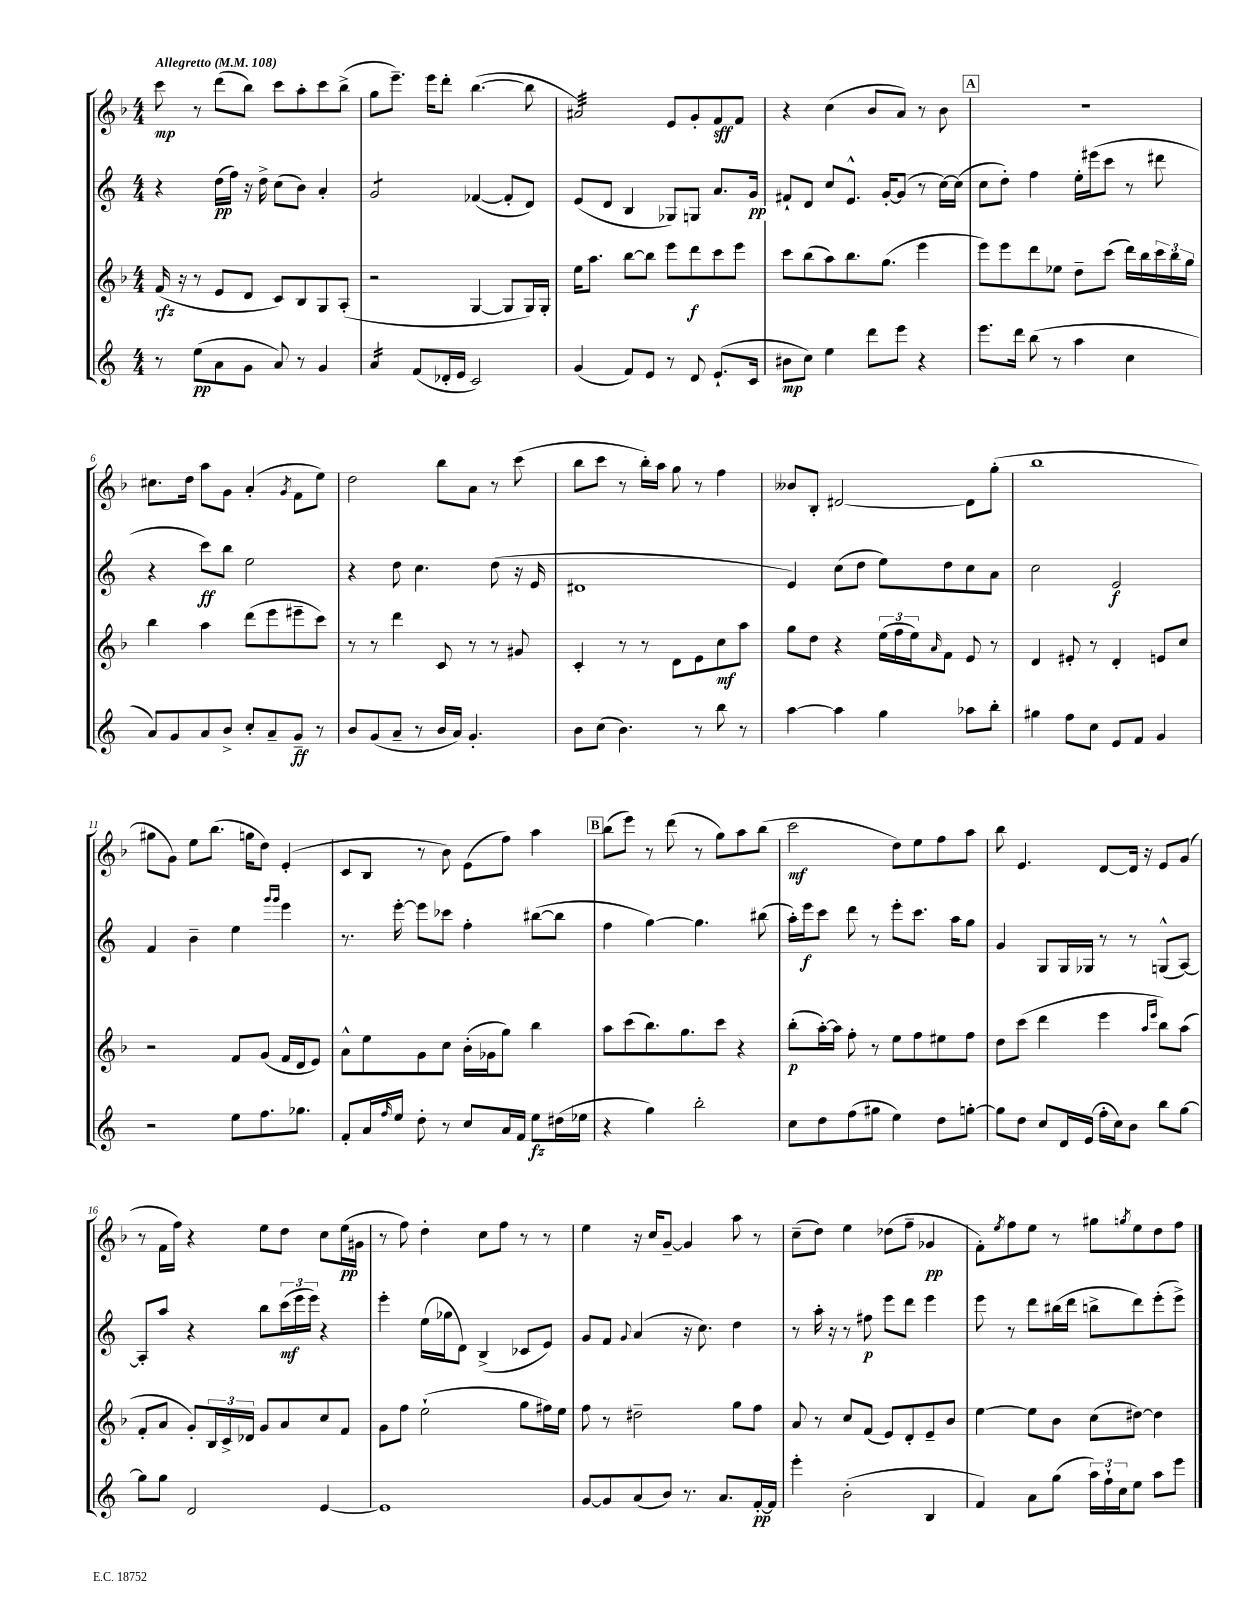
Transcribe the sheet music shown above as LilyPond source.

<<
\new StaffGroup <<
\new Staff = "s0" {
    \clef treble \key f \major \numericTimeSignature \time 4/4 \tempo "Allegretto" 4 = 108
    c'''8\mp r8 d'''8( bes''8) c'''8 a''8-. c'''8 bes''8->( |
    g''8 e'''8.--) e'''16 d'''8-. bes''4.~( bes''8 |
    ais'2:32) e'8 g'8-. f'8\sff f'8 |
    r4 c''4( bes'8 a'8) r8 bes'8 |
    \mark \markup { \box "A" } R1 |
    cis''8. d''16 a''8 g'8 a'4-.( \acciaccatura { g'8 } f'8 e''8) |
    d''2 bes''8 a'8 r8 c'''8( |
    bes''8 c'''8 r8 bes''16-.) a''16 g''8 r8 f''4 |
    beses'8 bes8-. dis'2~ dis'8 g''8-.( |
    bes''1 |
    gis''8 g'8) e''8 bes''8.( g''16 d''8) e'4-.( |
    c'8 bes8 r8 bes'8) e'8( f''8) a''4 |
    \mark \markup { \box "B" } bes''8( e'''8) r8 d'''8( r8 g''8) a''8 bes''8( |
    c'''2\mf d''8) e''8 f''8 a''8 |
    bes''8 e'4. d'8~ d'16 r16 e'8 g'8( |
    r8 f'16 f''16) r4 e''8 d''8 c''8 e''16\pp( gis'16 |
    r8 f''8) d''4-. c''8 f''8 r8 r8 |
    e''4 r16 c''16 g'8~-- g'4 a''8 r8 |
    c''8--( d''8) e''4 des''8( f''8-- ges'4\pp |
    f'8-.) \acciaccatura { e''8 } f''8 e''8 r8 gis''8 \acciaccatura { g''8 } e''8 d''8 f''8 \bar "|." |
}
\new Staff = "s1" {
    \clef treble \key c \major \numericTimeSignature \time 4/4
    r4 d''16\pp( f''16) r16 d''16-> c''8( b'8) a'4-. |
    g'2:8 fes'4~( fes'8-. d'8) |
    e'8( d'8 b4 ges8) g8 a'8. g'16\pp |
    fis'8-! d'8 c''8 e'8.-^ g'16~-. g'8( r8 c''16~) c''16( |
    \mark \markup { \box "A" } c''8 d''8-.) f''4 e''16-. eis'''16( c'''8 r8 dis'''8 |
    r4 c'''8\ff) b''8 e''2 |
    r4 d''8 c''4. d''8( r16 e'16 |
    dis'1 |
    e'4) c''8( d''8 e''8) d''8 c''8 a'8 |
    c''2 e'2\f |
    f'4 b'4-- e''4 \grace { g'''16 g'''16 } e'''4 |
    r8. e'''16~-. e'''8 ces'''8 f''4-. bis''8~( bis''8 |
    \mark \markup { \box "B" } f''4 g''4~) g''4. bis''8( |
    a''16-.) e'''16\f c'''8 d'''8 r8 e'''8-. c'''8. a''16 g''8 |
    g'4 g8 g16 ges16 r8 r8 g8-^( a8~) |
    a8-. a''8 r4 b''8 \tuplet 3/2 { c'''16\mf( e'''16 e'''16) } r4 |
    e'''4-. e''16( ges''16 d'8) b4->( ces'8 e'8) |
    g'8 f'8 \appoggiatura { g'8 } a'4( r16 c''8.) d''4 |
    r8 a''16-. r16 r8 fis''8\p e'''8 d'''8 e'''4 |
    e'''8 r8 d'''8 bis''16( d'''16 b''8-> d'''8) e'''8-.( e'''8->) \bar "|." |
}
\new Staff = "s2" {
    \clef treble \key f \major \numericTimeSignature \time 4/4
    f'16\rfz( r16 r8 e'8 d'8 c'8) bes8 g8 a8-.( |
    r2 g4~ g8 g16) g16-. |
    e''16 a''8. bes''8~ bes''8 e'''8 d'''8\f c'''8 e'''8 |
    c'''8 bes''8( a''8) bes''8. g''8.( e'''4 |
    \mark \markup { \box "A" } e'''8) e'''8 d'''8 ees''8 d''8-- c'''8( d'''16) bes''16 \tuplet 3/2 { c'''16 bes''16 g''16 } |
    bes''4 a''4 d'''8( e'''8 eis'''8-- c'''8) |
    r8 r8 d'''4 c'8 r8 r8 gis'8 |
    c'4-. r8 r8 d'8 e'8 c''8\mf a''8 |
    g''8 d''8 r4 \tuplet 3/2 { e''16( f''16 e''16) } \grace { a'16 } f'8 e'8 r8 |
    d'4 eis'8-. r8 d'4-. e'8 c''8 |
    r2 f'8 g'8( f'16 d'16 e'8) |
    a'8-^ e''8 g'8 c''8 bes'16-.( ges'16 g''8) bes''4 |
    \mark \markup { \box "B" } a''8 c'''8( bes''8.) g''8. c'''8 r4 |
    bes''8-.\p( a''16~-.) a''16 f''8-. r8 e''8 f''8 eis''8 f''8 |
    d''8 c'''8( d'''4 e'''4 \grace { a''16 e'''16 } bes''8) a''8( |
    f'8-. a'8 g'8-.) \tuplet 3/2 { bes16 c'16-> des'16 } g'8 a'8 c''8 f'8 |
    g'8 f''8 e''2-!( g''8 fis''16) e''16 |
    f''8 r8 dis''2-- g''8 f''8 |
    a'8 r8 c''8 f'8( e'8) d'8-. e'8-- bes'8 |
    e''4~ e''8 bes'8 c''8( dis''8~) dis''4 \bar "|." |
}
\new Staff = "s3" {
    \clef treble \key c \major \numericTimeSignature \time 4/4
    r8 e''8\pp( a'8 g'8 a'8) r8 g'4 |
    a'4:16 f'8( des'16-. e'16 c'2) |
    g'4( f'8) e'8 r8 d'8 e'8.-!( c'16 |
    bis'8\mp c''8) e''4 d'''8 e'''8 r4 |
    \mark \markup { \box "A" } e'''8. d'''16 b''8( r8 a''4 c''4 |
    a'8) g'8 a'8 b'8-> c''8-. a'8-- g'8--\ff r8 |
    b'8 g'8( a'8-- r8 b'16 a'16) g'4.-. |
    b'8 c''8( b'4.) r8 b''8 r8 |
    a''4~ a''4 g''4 aes''8 b''8-. |
    gis''4 f''8 c''8 e'8 f'8 g'4 |
    r2 e''8 f''8. ges''8. |
    f'8-. a'16 \grace { f''16 } e''16 d''8-. r8 c''8 a'16 f'16 e''8\fz dis''16( ees''16 |
    \mark \markup { \box "B" } r4 g''4) b''2-. |
    c''8 d''8 f''8( gis''8 e''4) d''8 g''8~-. |
    g''8 d''8 c''8 d'16 e'16( f''16-. c''16) b'8 b''8 g''8~ |
    g''8 g''8 d'2 e'4~ |
    e'1 |
    g'8~ g'8 a'8( b'8) r8. a'8. f'16~-.\pp f'16 |
    e'''4-. b'2-.( b4 |
    f'4) a'8 g''8( \tuplet 3/2 { a''16) f''16-! c''16 } e''8 a''8 e'''8 \bar "|." |
}
>>
>>
